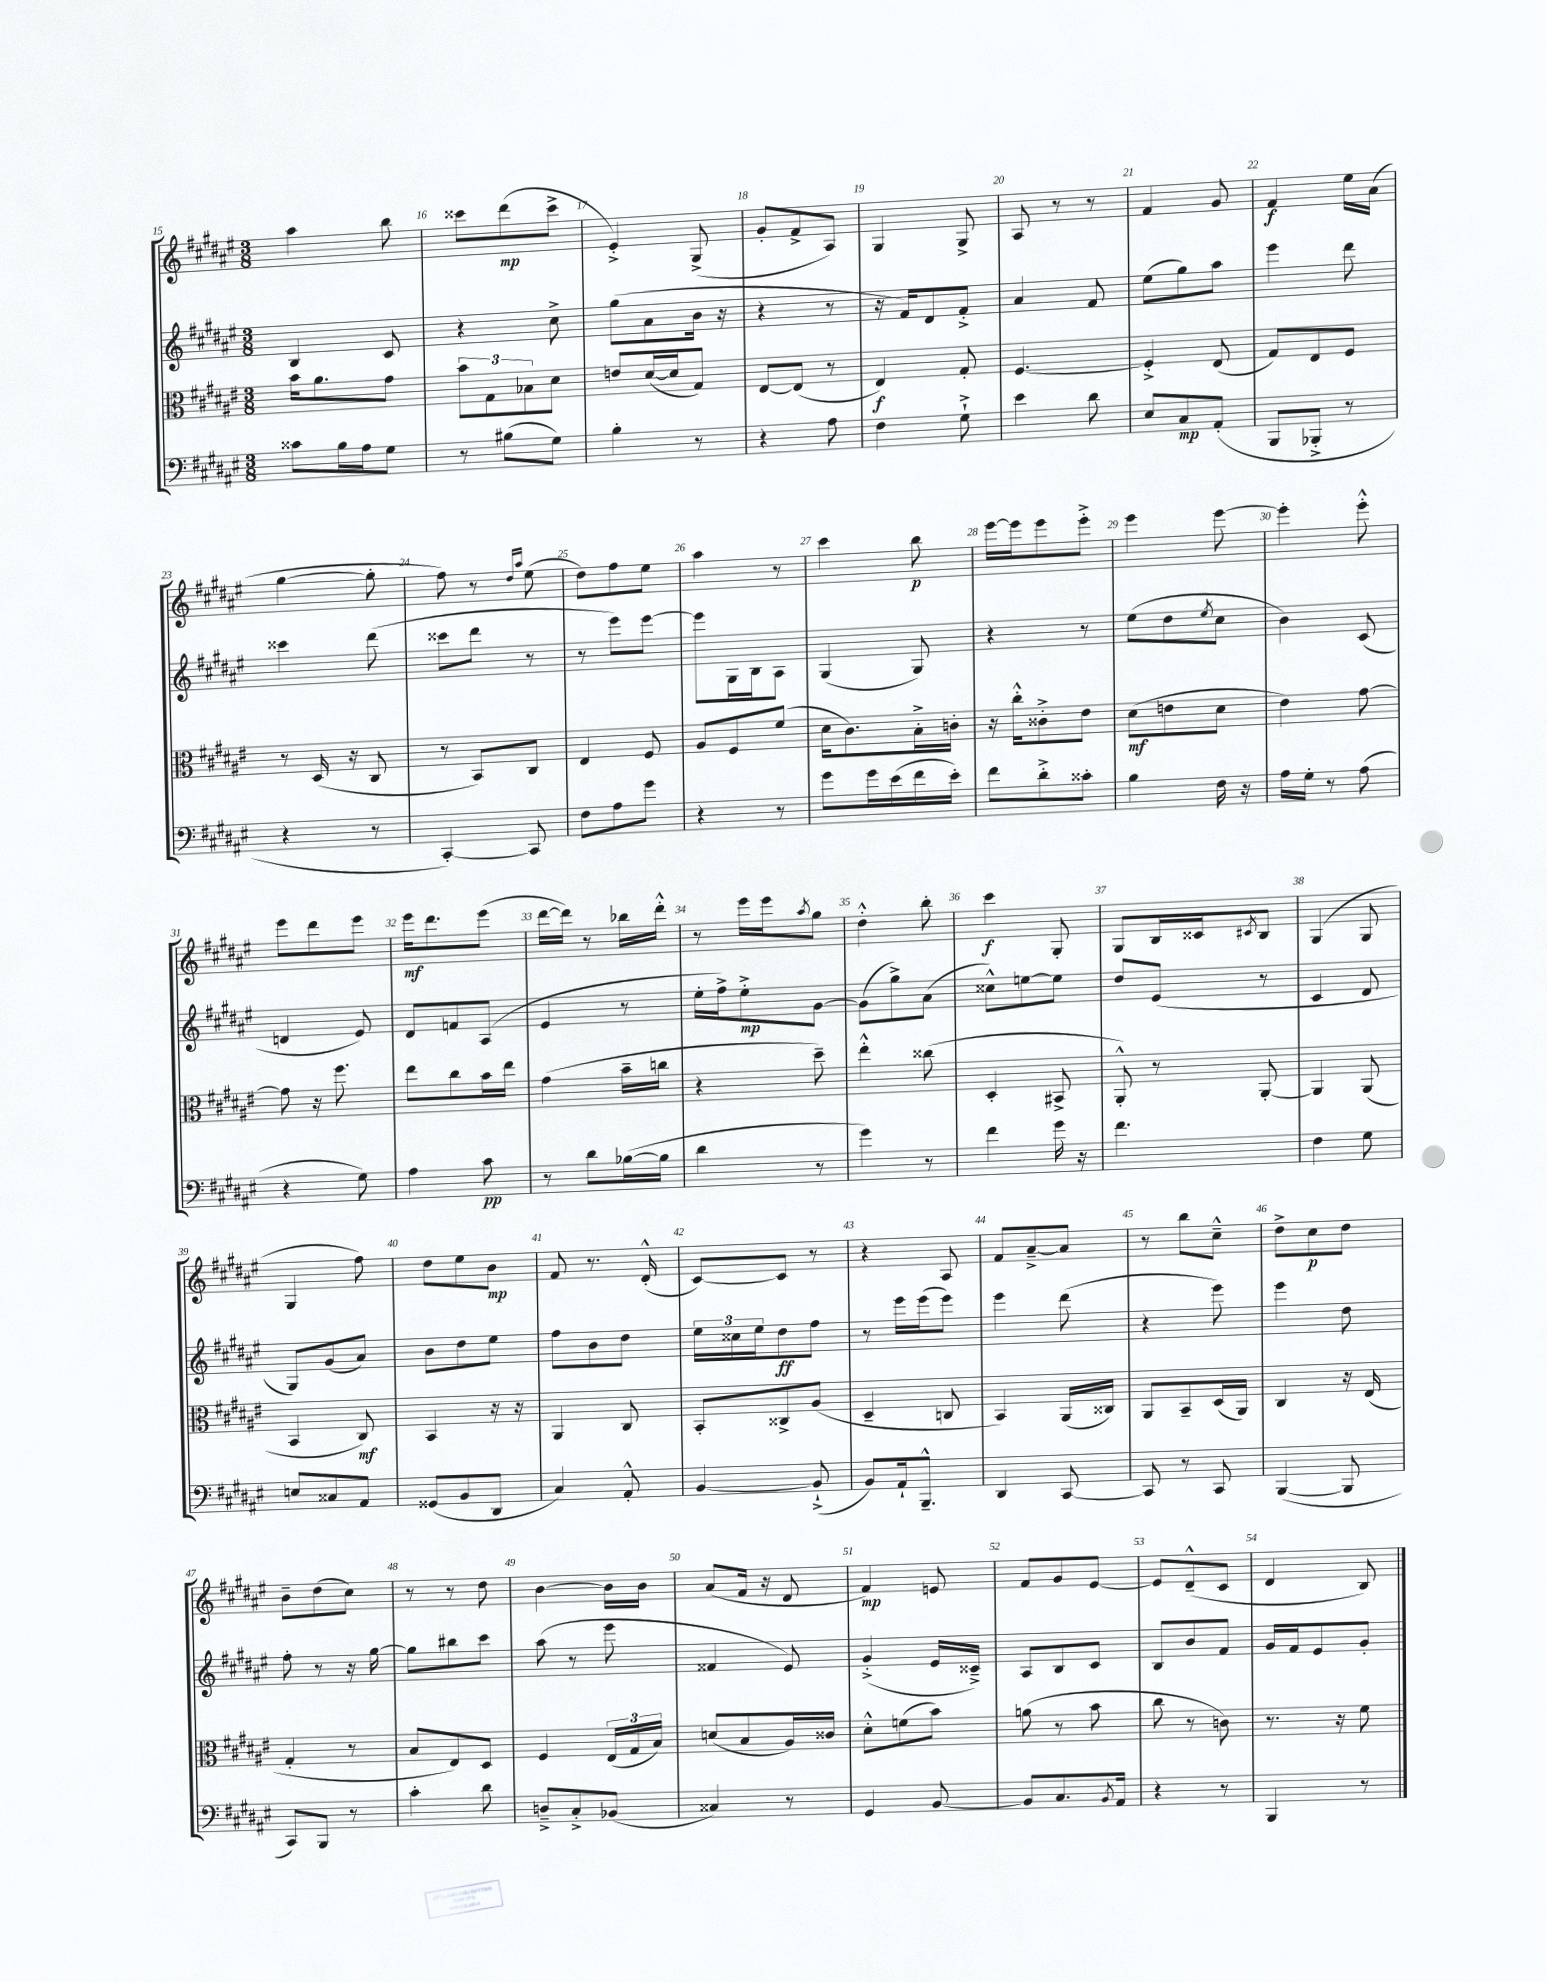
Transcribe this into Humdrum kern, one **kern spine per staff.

**kern	**kern	**kern	**kern
*staff4	*staff3	*staff2	*staff1
*clefF4	*clefC3	*clefG2	*clefG2
*k[f#c#g#d#a#e#]	*k[f#c#g#d#a#e#]	*k[f#c#g#d#a#e#]	*k[f#c#g#d#a#e#]
*M3/8	*M3/8	*M3/8	*M3/8
8c##	16b	4B	4aa#
.	8.a#	.	.
16B	.	.	.
16A#	.	.	.
8G#	8g#	8c#	8bb
=	=	=	=
8r	12b	4r	8ccc##
.	12G#	.	.
(8B#	.	.	(8ddd#
.	12B-	.	.
8G#)	8d#	8cc#^	8ccc##^
=	=	=	=
4B'	8e	(8gg#	4e#'^)
.	([16d#	8a#	.
.	16d#]	.	.
8r	8G#)	16b	(8G#^
.	.	16r	.
=	=	=	=
4r	[8E#	4r	8g#'
.	(8E#]	.	8f#^
8A#	8r	8r	8A#)
=	=	=	=
4F#	4E#)	16r	4G#
.	.	16f#)	.
.	.	8d#	.
8G#`^	8G#'	8f#'^	8G#^
=	=	=	=
4e#	[4.F#	4a#	8A#
.	.	.	8r
8d#	.	8f#	8r
=	=	=	=
8E#	4F#'^]	(8ee#	4f#
8C#	.	8gg#)	.
(8AA#'	(8E#	8aa#	8g#
=	=	=	=
8BBB	8G#)	4eee#	4f#
8BBB-'^	8E#	.	.
8r	8F#	8ddd#	16ee#
.	.	.	(16a#
=	=	=	=
4r	8r	4ccc##	[4gg#
.	(16D#	.	.
.	16r	.	.
8r	8C#	(8ddd#	8gg#']
=	=	=	=
[4CC#')	8r	8ccc##	8ff#)
.	8BB)	8ddd#	8r
.	.	.	16qqdd#
.	.	.	16qqaa#
8CC#]	8C#	8r	(8ee#
=	=	=	=
8F#	4E#	8r	8dd#)
8A#	.	8eee#)	8ff#
8g#	8F#	[8eee#	8ee#
=	=	=	=
4r	8A#	8eee#]	4aa#
.	8F#	16G#	.
.	.	16B	.
8r	(8f#	8A#	8r
=	=	=	=
8g#	16d#	(4G#	4ccc#
.	8.c#)	.	.
16g#	.	.	.
(16e#	.	.	.
16f#	16B'^	8G#)	8bb
16e#')	16c'	.	.
=	=	=	=
8f#	16r	4r	[16eee#
.	16cc#'^^	.	16eee#]
8d#'^	8c##'^	.	8eee#
8c##'	8e#	8r	8eee#'^
=	=	=	=
4B	(8d#	(8ee#	4eee#
.	8e	8dd#	.
.	.	8qee#	.
16F#	8d#	8cc#	[8eee#
16r	.	.	.
=	=	=	=
16A#	4e#)	4b)	4eee#']
16G#'	.	.	.
8r	.	.	.
(8A#	[8g#	(8c#	8eee#'^^
=	=	=	=
4r	8g#]	4d	8eee#
.	16r	.	8ddd#
.	8.ff#	.	.
8G#)	.	8e#)	8eee#
=	=	=	=
4A#	8ee#	8d#	16eee#
.	.	.	8.ddd#
.	8cc#	8f	.
8c#	16b	(8A#	(8eee#
.	16ee#	.	.
=	=	=	=
8r	(4g#	4e#	[16ddd#
.	.	.	16ddd#])
8d#	.	.	8r
([16B-	16b~	8r	16bb-
16B-]	16cc	.	16ddd#'^^
=	=	=	=
4d#	4r	16ee#'	8r
.	.	16ff#^)	.
.	.	8ee#'^	16eee#
.	.	.	16eee#
.	.	.	8qaa#
8r	8dd#~)	[8g#	8gg#
=	=	=	=
4g#)	4ee#'^^	(8g#]	4dd#'^^
.	.	8gg#^)	.
8r	(8cc##	(8a#	8bb'
=	=	=	=
4f#	4D#'	8cc##^^)	4ccc#
.	.	[8ee	.
16g#	8BB#^	8ee]	8G#'
16r	.	.	.
=	=	=	=
4.f#	8AA#'^^)	8dd#	8G#
.	8r	(8e#	16B
.	.	.	16c##
.	.	.	8qc#
.	[8AA#'	8r	8B
=	=	=	=
4F#	4AA#]	4c#	(4G#
8G#	(8AA#	8d#	8G#
=	=	=	=
8E	4BB	8G#)	4G#
8C##	.	(8g#	.
8AA#	8C#)	8a#)	8ff#)
=	=	=	=
(8GG##	4BB	8b	8dd#
8BB	.	8dd#	8ee#
8DD#	16r	8ee#	8b
.	16r	.	.
=	=	=	=
4C#)	4AA#	8ff#	8f#
.	.	8b	8.r
8AA#'^^	8C#	8dd#	.
.	.	.	(16d#'^^
=	=	=	=
[4BB	8BB'	24ee#	[8c#)
.	.	24cc##	.
.	.	24ee#	.
.	8C##^	8dd#	8c#]
(8BB`^]	(8A#	8ff#	8r
=	=	=	=
8BB)	4D#~	8r	4r
16AA#`	.	16eee#	.
8.BBB~^^	.	(16eee#	.
.	8C	8eee#)	8A#
=	=	=	=
4DD#	4BB)	4eee#	8f#
.	.	.	[8a#~^
[8CC#	(16AA#	(8ddd#	8a#]
.	16C##)	.	.
=	=	=	=
8CC#]	8AA#	4r	8r
8r	8BB~	.	8bb
8CC#	(16D#	8eee#)	8cc#~^^
.	16AA#)	.	.
=	=	=	=
([4BBB	4C#	4eee#	8dd#^
.	.	.	8cc#
8BBB]	16r	8dd#	8dd#
.	(16E#	.	.
=	=	=	=
8CC#)	4G#'	8ff#'	8b~
8BBB	.	8r	(8dd#
8r	8r	16r	8cc#)
.	.	[16gg#	.
=	=	=	=
4c#'	8B	8gg#]	8r
.	8E#)	8bb#	8r
8d#	8D#	8ccc#	8dd#
=	=	=	=
8D~^	4F#	(8aa#	[4b
8C#'^	.	8r	.
(8BB-	(24E#	8eee#	16b]
.	24G#	.	.
.	.	.	16b
.	24B)	.	.
=	=	=	=
4C##)	(8d	4f##	(8a#
.	8B	.	16f#
.	.	.	16r
8r	16A#)	8e#)	8d#
.	16c##	.	.
=	=	=	=
4GG#	8d#'^^	(4g#'^	4f#)
.	(8f	.	.
[8BB	8b)	16e#	8e
.	.	16c##~^)	.
=	=	=	=
8BB]	(8a	8A#	8f#
8.C#	8r	8B	8g#
.	8b	8c#	[8e#
8qBB	.	.	.
16AA#	.	.	.
=	=	=	=
4r	8cc#	8B	8e#]
.	8r	8b	(8d#~^^
8r	8c)	8f#	8c#
=	=	=	=
4BBB	8.r	16g#	4d#
.	.	16f#	.
.	.	8e#	.
.	16r	.	.
8r	8f#	8g#'	8B)
==	==	==	==
*-	*-	*-	*-
